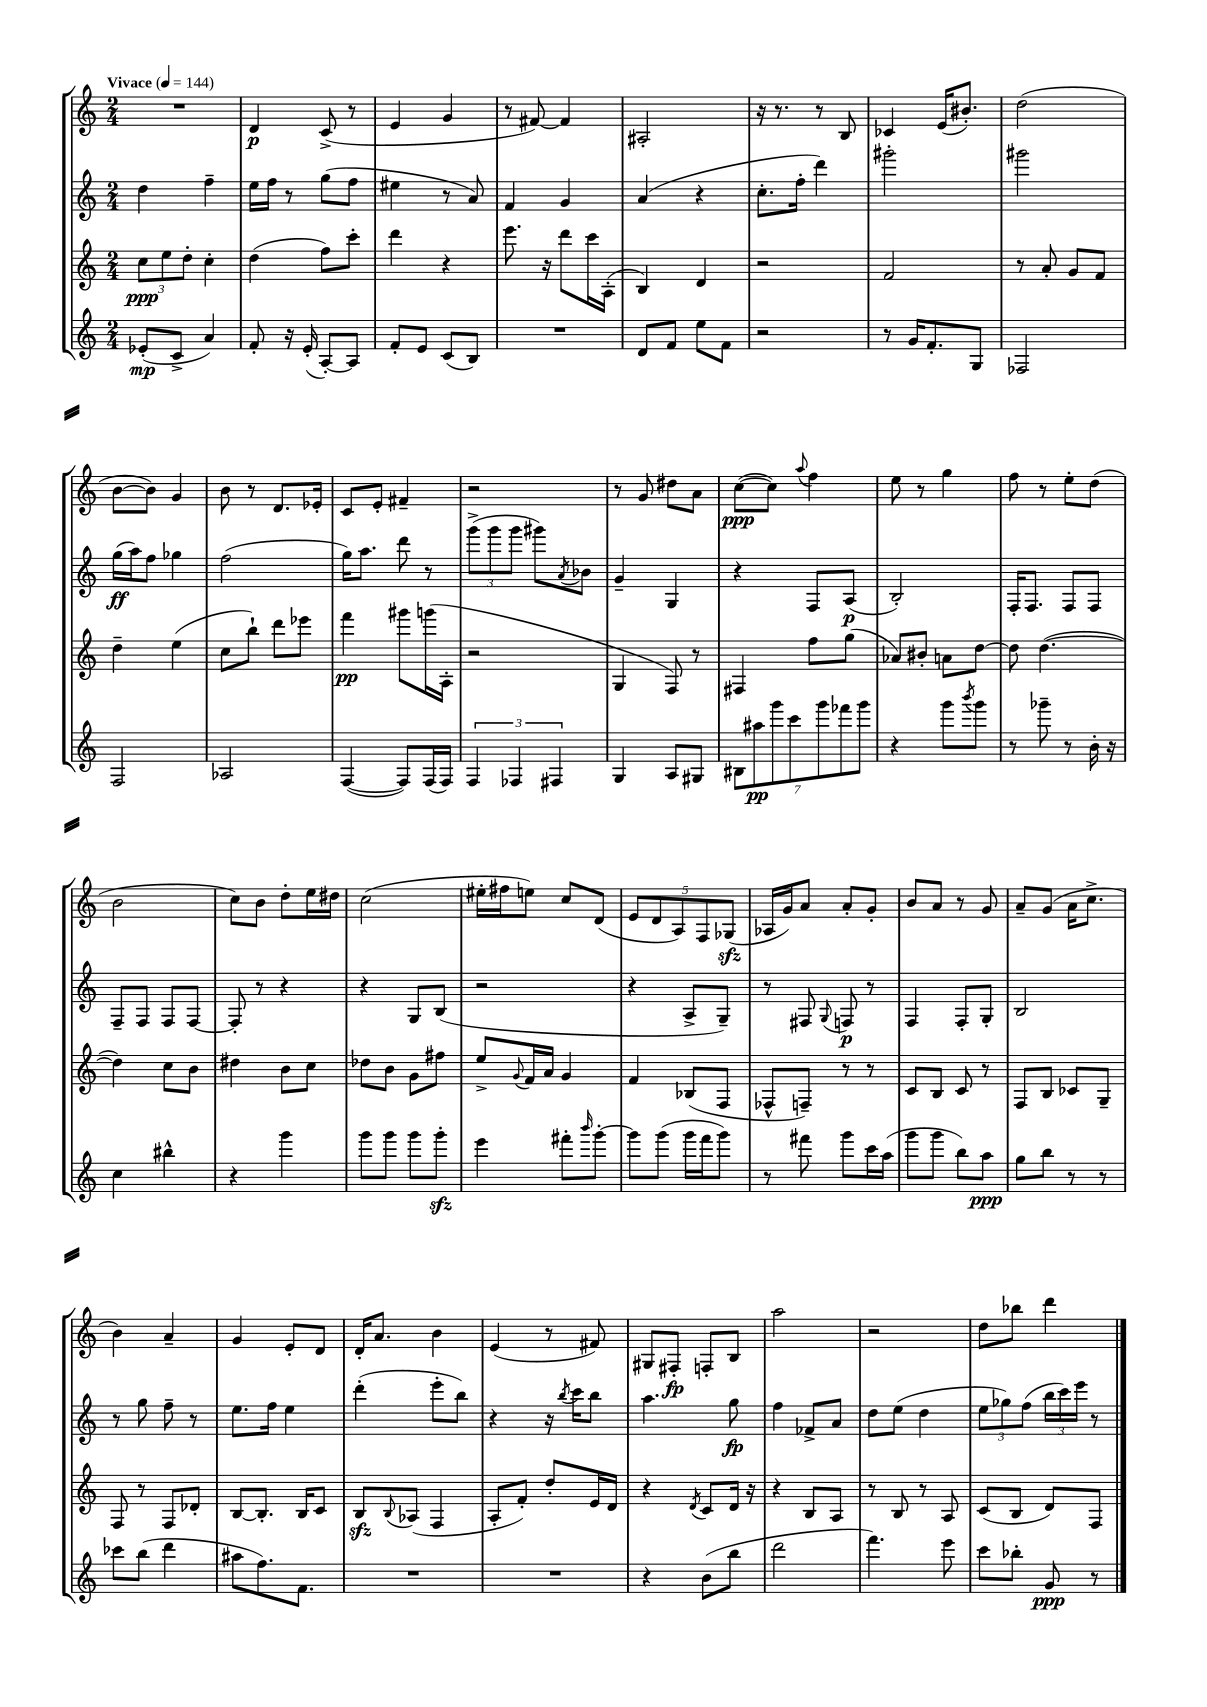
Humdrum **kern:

**kern	**kern	**kern	**kern
*staff4	*staff3	*staff2	*staff1
*clefG2	*clefG2	*clefG2	*clefG2
*k[]	*k[]	*k[]	*k[]
*M2/4	*M2/4	*M2/4	*M2/4
*MM144	*MM144	*MM144	*MM144
(8e-'	12cc	4dd	2r
.	12ee	.	.
8c^	.	.	.
.	12dd'	.	.
4a)	4cc'	4ff~	.
=	=	=	=
8f'	(4dd	16ee	4d
.	.	16ff	.
16r	.	8r	.
(16e'	.	.	.
[8A')	8ff)	(8gg	(8c^
8A]	8ccc'	8ff	8r
=	=	=	=
8f'	4ddd	4ee#	4e
8e	.	.	.
(8c	4r	8r	4g
8B)	.	8a)	.
=	=	=	=
2r	8.eee	4f	8r
.	.	.	[8f#)
.	16r	.	.
.	8ddd	4g	4f#]
.	16ccc	.	.
.	(16A'	.	.
=	=	=	=
8d	4B)	(4a	2A#'
8f	.	.	.
8ee	4d	4r	.
8f	.	.	.
=	=	=	=
2r	2r	8.cc'	16r
.	.	.	8.r
.	.	16ff'	.
.	.	4ddd)	8r
.	.	.	8B
=	=	=	=
8r	2f	2ggg#'	4c-
16g	.	.	.
8.f'	.	.	.
.	.	.	(16e
.	.	.	8.b#')
8G	.	.	.
=	=	=	=
2F-	8r	2ggg#	(2dd
.	8a'	.	.
.	8g	.	.
.	8f	.	.
=	=	=	=
2F	4dd~	(16gg	[8b
.	.	16aa)	.
.	.	8ff	8b])
.	(4ee	4gg-	4g
=	=	=	=
2A-	8cc	(2ff	8b
.	8bb`)	.	8r
.	8ddd	.	8.d
.	8eee-	.	.
.	.	.	16e-'
=	=	=	=
([4F	4fff	16gg)	8c
.	.	8.aa	.
.	.	.	8e'
8F])	8ggg#	8ddd	4f#~
(16F	(16ggg	8r	.
16F)	16A'	.	.
=	=	=	=
6F	2r	(12ggg^	2r
.	.	12ggg	.
6F-	.	12ggg	.
.	.	8ggg#)	.
6F#	.	.	.
.	.	8qa	.
.	.	8b-	.
=	=	=	=
4G	4G	4g~	8r
.	.	.	8g
8A	8F)	4G	8dd#
8G#	8r	.	8a
=	=	=	=
14B#	4F#	4r	([8cc
14aa#	.	.	.
.	.	.	8cc])
14ggg	.	.	.
14ccc	.	.	.
.	.	.	8qqaa
.	8ff	8F	4ff
14ggg	.	.	.
14fff-	.	.	.
.	(8gg	(8A	.
14ggg	.	.	.
=	=	=	=
4r	8a-)	2B')	8ee
.	8b#'	.	8r
8ggg	8a	.	4gg
8qbbb	.	.	.
8ggg	[8dd	.	.
=	=	=	=
8r	8dd]	16F'	8ff
.	.	8.F	.
8ggg-~	([4.dd	.	8r
8r	.	8F	8ee'
16b'	.	8F	(8dd
16r	.	.	.
=	=	=	=
4cc	4dd])	8F~	2b
.	.	8F	.
4bb#^^	8cc	8F	.
.	8b	[8F	.
=	=	=	=
4r	4dd#	8F']	8cc)
.	.	8r	8b
4ggg	8b	4r	8dd'
.	8cc	.	16ee
.	.	.	16dd#
=	=	=	=
8ggg	8dd-	4r	(2cc
8ggg	8b	.	.
8ggg	8g	8G	.
8ggg'	8ff#	(8B	.
=	=	=	=
4eee	8ee^	2r	16ee#'
.	.	.	16ff#
.	8qqg	.	.
.	16f	.	8ee)
.	16a	.	.
8fff#'	4g	.	8cc
16qqbbb	.	.	.
[8ggg'	.	.	(8d
=	=	=	=
8ggg]	4f	4r	10e
.	.	.	10d
(8ggg	.	.	.
.	.	.	10A)
16ggg	(8B-	8A^	.
.	.	.	10F
16fff	.	.	.
8ggg)	8F	8G~)	.
.	.	.	(10G-
=	=	=	=
8r	8F-^^	8r	16A-
.	.	.	16g)
8fff#	8F~)	8F#	8a
.	.	8qqG	.
8ggg	8r	8F	8a'
16ccc	8r	8r	8g'
(16aa	.	.	.
=	=	=	=
8ggg	8c	4F	8b
8ggg	8B	.	8a
8bb)	8c	8F'	8r
8aa	8r	8G'	8g
=	=	=	=
8gg	8F	2B	8a~
8bb	8B	.	(8g
8r	8c-	.	16a
.	.	.	8.cc^
8r	8G~	.	.
=	=	=	=
8ccc-	8F	8r	4b)
(8bb	8r	8gg	.
4ddd	8F	8ff~	4a~
.	8d-'	8r	.
=	=	=	=
8aa#	[8B	8.ee	4g
8.ff)	8.B']	.	.
.	.	16ff	.
.	.	4ee	8e'
8.f	16B	.	.
.	8c	.	8d
=	=	=	=
2r	8B	(4ddd'	16d'
.	.	.	8.a
.	8qqB	.	.
.	(8A-	.	.
.	4F	8eee'	4b
.	.	8bb)	.
=	=	=	=
2r	8A'	4r	(4e
.	8f')	.	.
.	8dd'	16r	8r
.	.	8qbb	.
.	.	16ccc	.
.	16e	8bb	8f#)
.	16d	.	.
=	=	=	=
4r	4r	4.aa	8G#
.	.	.	8F#'
.	8qd	.	.
(8b	8c	.	8F'
8bb	16d	8gg	8B
.	16r	.	.
=	=	=	=
2ddd	4r	4ff	2aa
.	8B	8f-^	.
.	8A	8a	.
=	=	=	=
4.fff)	8r	8dd	2r
.	8B	(8ee	.
.	8r	4dd	.
8eee	8A	.	.
=	=	=	=
8ccc	(8c	12ee	8dd
.	.	12gg-)	.
8bb-'	8B	.	8bb-
.	.	(12ff	.
8g	8d)	24bb	4ddd
.	.	24ccc)	.
.	.	24eee	.
8r	8F	8r	.
==	==	==	==
*-	*-	*-	*-
